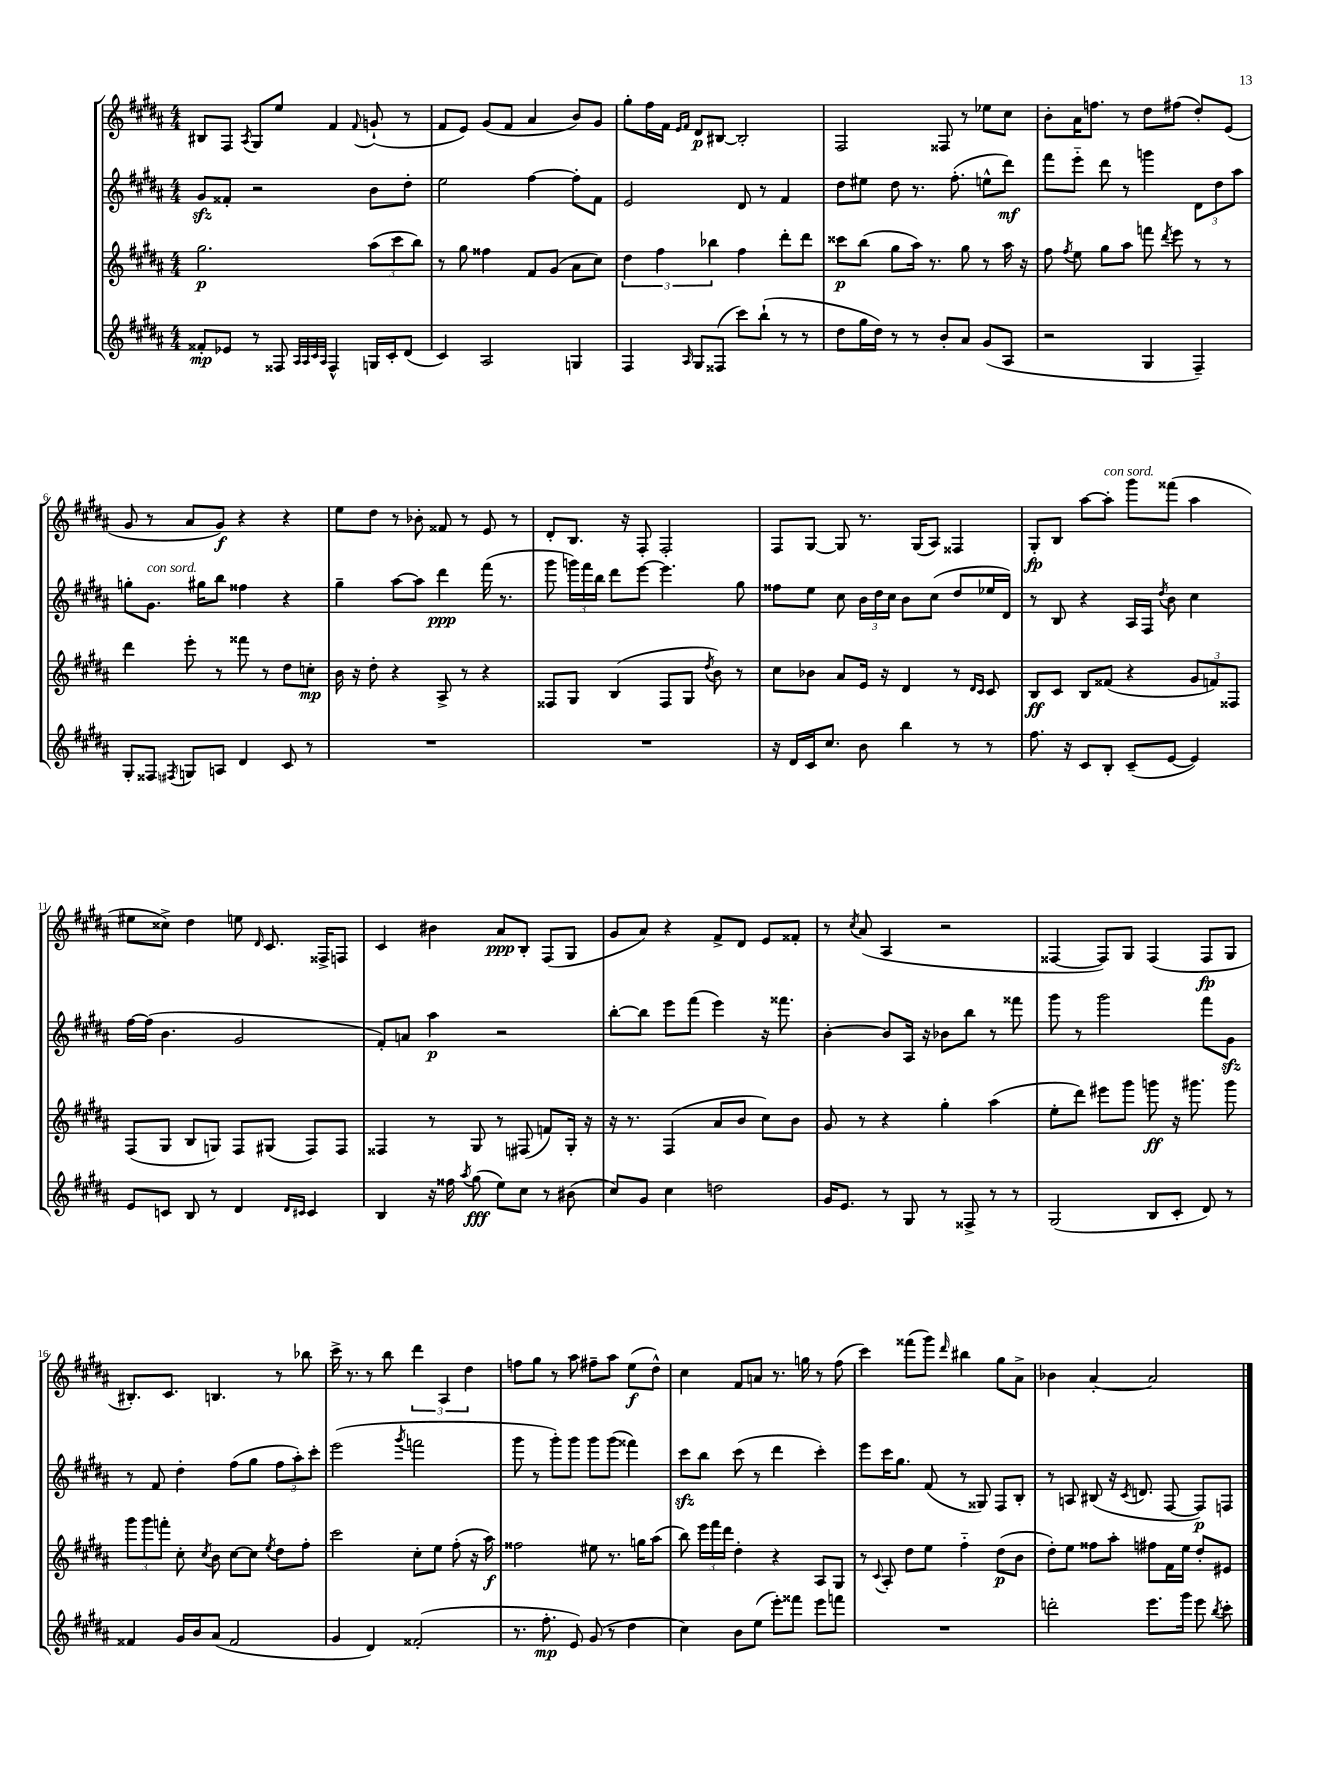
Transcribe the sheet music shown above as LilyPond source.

<<
\new StaffGroup <<
\new Staff = "s0" {
    \clef treble \key b \major \numericTimeSignature \time 4/4
    \autoBeamOff bis8[ fis8] \acciaccatura { ais8 } gis8[ e''8] fis'4 \appoggiatura { fis'8 } g'8-!( r8 |
    fis'8[ e'8]) gis'8[( fis'8] ais'4 b'8[) gis'8] |
    gis''8[-. fis''16 fis'16] \grace { e'16[ fis'16] } dis'8[\p bis8]~ bis2-. |
    fis2 fisis8 r8 ees''8[ cis''8] |
    b'8[-. ais'16 f''8.] r8 dis''8[ fis''8]( dis''8[-.) e'8]( |
    gis'8 r8 ais'8[ gis'8]\f) r4 r4 |
    e''8[ dis''8] r8 bes'8-. fisis'8 r8 e'8 r8 |
    dis'8[-. b8.] r16 fis8-. fis2-. |
    fis8[ gis8]~ gis8 r8. gis16[( ais8]) fisis4 |
    gis8[-.\fp b8] ais''8[~ ais''8]-.^\markup { \italic "con sord." } gis'''8[ fisis'''8]( ais''4 |
    eis''8[ cisis''8]->) dis''4 e''8 \grace { dis'16 } cis'8. fisis16[-> f8] |
    cis'4 bis'4 ais'8[\ppp b8]-. fis8[( gis8] |
    gis'8[ ais'8]) r4 fis'8[-> dis'8] e'8[ fisis'8]-. |
    r8 \acciaccatura { cis''8 } ais'8( ais4 r2 |
    fisis4~ fisis8[) gis8] fisis4( fisis8[\fp gis8] |
    bis8.[-.) cis'8.] b4. r8 bes''8 |
    cis'''16-> r8. r8 b''8 \tuplet 3/2 { dis'''4 ais4 dis''4 } |
    f''8[ gis''8] r8 ais''8 fis''8[-- ais''8] e''8[\f( dis''8]-^) |
    cis''4 fis'8[ a'8] r8. g''16 r8 fis''8( |
    cis'''4) fisis'''8[( gis'''8]) \grace { dis'''16 } bis''4 gis''8[ ais'8]-> |
    bes'4 ais'4~-. ais'2 \bar "|." |
}
\new Staff = "s1" {
    \clef treble \key b \major \numericTimeSignature \time 4/4
    \autoBeamOff gis'8[\sfz fisis'8]-. r2 b'8[ dis''8]-. |
    e''2 fis''4~ fis''8[-. fis'8] |
    e'2 dis'8 r8 fis'4 |
    dis''8[ eis''8] dis''8 r8. fis''8.-.( e''8[-^ dis'''8]\mf) |
    fis'''8[ e'''8]-_ dis'''8 r8 g'''4 \tuplet 3/2 { dis'8[ dis''8 ais''8] } |
    g''8[-. gis'8.]^\markup { \italic "con sord." } gis''16[ b''8] fisis''4 r4 |
    gis''4-- ais''8[~ ais''8] dis'''4\ppp fis'''16( r8. |
    gis'''8 \tuplet 3/2 { g'''16[) fis'''16 b''16] } dis'''8[ e'''8]~ e'''4. gis''8 |
    fisis''8[ e''8] cis''8 \tuplet 3/2 { b'16[ dis''16 cis''16] } b'8[ cis''8]( dis''8[ ees''16 dis'16]) |
    r8 b8 r4 ais16[ fis16] \acciaccatura { dis''8 } b'8 cis''4 |
    fis''16[~ fis''16]( b'4. gis'2 |
    fis'8[-.) a'8] ais''4\p r2 |
    b''8[~-. b''8] e'''8[ fis'''8]( e'''4) r16 fisis'''8. |
    b'4~-. b'8[ ais16] r16 bes'8[ b''8] r8 fisis'''8 |
    gis'''8 r8 gis'''2 fis'''8[ gis'8]\sfz |
    r8 fis'8 dis''4-. fis''8[( gis''8] \tuplet 3/2 { fis''8[ ais''8-.) cis'''8]-. } |
    e'''2( \acciaccatura { gis'''8 } f'''2 |
    gis'''8 r8 gis'''8[-.) gis'''8] gis'''8[ gis'''8]( fisis'''4) |
    cis'''8[\sfz b''8] cis'''8( r8 dis'''4 cis'''4-.) |
    e'''8[ cis'''16 gis''8.] fis'8( r8 gisis8) fis8[ b8]-. |
    r8 a8 bis8( r16 \acciaccatura { cis'8 } d'8. fis8~ fis8[\p) f8] \bar "|." |
}
\new Staff = "s2" {
    \clef treble \key b \major \numericTimeSignature \time 4/4
    \autoBeamOff gis''2.\p \tuplet 3/2 { ais''8[( cis'''8 b''8]) } |
    r8 gis''8 fisis''4 fis'8[ gis'8]( ais'8[ cis''8]) |
    \tuplet 3/2 { dis''4 fis''4 bes''4 } fis''4 dis'''8[-. dis'''8] |
    cisis'''8[\p b''8]( gis''8[ ais''16]) r8. gis''8 r8 ais''16 r16 |
    fis''8 \acciaccatura { fis''8 } e''8 gis''8[ ais''8] f'''8 \acciaccatura { dis'''8 } e'''8 r8 r8 |
    dis'''4 e'''8-. r8 fisis'''8 r8 dis''8[ c''8]-.\mp |
    b'16 r16 dis''8-. r4 ais8-> r8 r4 |
    fisis8[ gis8] b4( fisis8[ gis8] \acciaccatura { dis''8 } b'8) r8 |
    cis''8[ bes'8] ais'8[ e'16] r16 dis'4 r8 \grace { dis'16[ cis'16] } cis'8 |
    b8[\ff cis'8] b8[ fisis'8]( r4 \tuplet 3/2 { gis'8[ f'8) fisis8] } |
    fis8[( gis8] b8[ g8]) fis8[ gis8]( fis8[) fis8] |
    fisis4 r8 gis8 r8 fis8( f'8[) gis16]-. r16 |
    r16 r8. fis4( ais'8[ b'8] cis''8[) b'8] |
    gis'8 r8 r4 gis''4-. ais''4( |
    e''8[-. dis'''8]) eis'''8[ gis'''8] g'''8\ff r16 gis'''8. gis'''8 |
    \tuplet 3/2 { gis'''8[ gis'''8 f'''8]-. } cis''8-. \acciaccatura { cis''8 } b'8 cis''8[~ cis''8] \acciaccatura { e''8 } dis''8[ fis''8]-. |
    cis'''2 cis''8[-. e''8] fis''8-.( r16 ais''16\f) |
    fisis''2 eis''8 r8. g''16[ ais''8]( |
    b''8) \tuplet 3/2 { e'''16[ fis'''16 dis'''16] } dis''4-. r4 ais8[ gis8] |
    r8 \appoggiatura { cis'8 } ais8-. dis''8[ e''8] fis''4-_ dis''8[\p( b'8] |
    dis''8[-.) e''8] fisis''8[ ais''8]-. fis''8[ fis'16 e''16] dis''8[-. eis'8] \bar "|." |
}
\new Staff = "s3" {
    \clef treble \key b \major \numericTimeSignature \time 4/4
    \autoBeamOff fisis'8[-.\mp ees'8] r8 fisis8 \grace { ais32[ ais32 cis'32 ais32] } fisis4-^ g16[ cis'16-. dis'8]( |
    cis'4) ais2 g4 |
    fis4 \grace { ais16 } gis8[ fisis8]( cis'''8[) b''8]-!( r8 r8 |
    dis''8[ gis''16 dis''16]) r8 r8 b'8[-. ais'8] gis'8[( ais8] |
    r2 gis4 fis4--) |
    gis8[-. fisis8] \acciaccatura { fis8 } g8[ a8] dis'4 cis'8 r8 |
    R1 |
    R1 |
    r16 dis'16[ cis'16 cis''8.] b'8 b''4 r8 r8 |
    fis''8. r16 cis'8[ b8]-. cis'8[--( e'8]~ e'4) |
    e'8[ c'8] b8 r8 dis'4 \grace { dis'16[ cis'16] } cis'4 |
    b4 r16 fisis''16 \acciaccatura { ais''8 } gis''8\fff( e''8[) cis''8] r8 bis'8( |
    cis''8[) gis'8] cis''4 d''2 |
    gis'16[ e'8.] r8 gis8 r8 fisis8-> r8 r8 |
    gis2( b8[ cis'8]-. dis'8) r8 |
    fisis'4 gis'16[ b'16 ais'8]( fisis'2 |
    gis'4 dis'4) fisis'2-.( |
    r8. fis''8.-.\mp e'8) gis'8( r8 dis''4 |
    cis''4) b'8[ e''8]( e'''8[-.) fisis'''8] e'''8[ f'''8] |
    R1 |
    d'''2-. e'''8.[ gis'''16] e'''8 \acciaccatura { b''8 } cis'''8-. \bar "|." |
}
>>
>>
